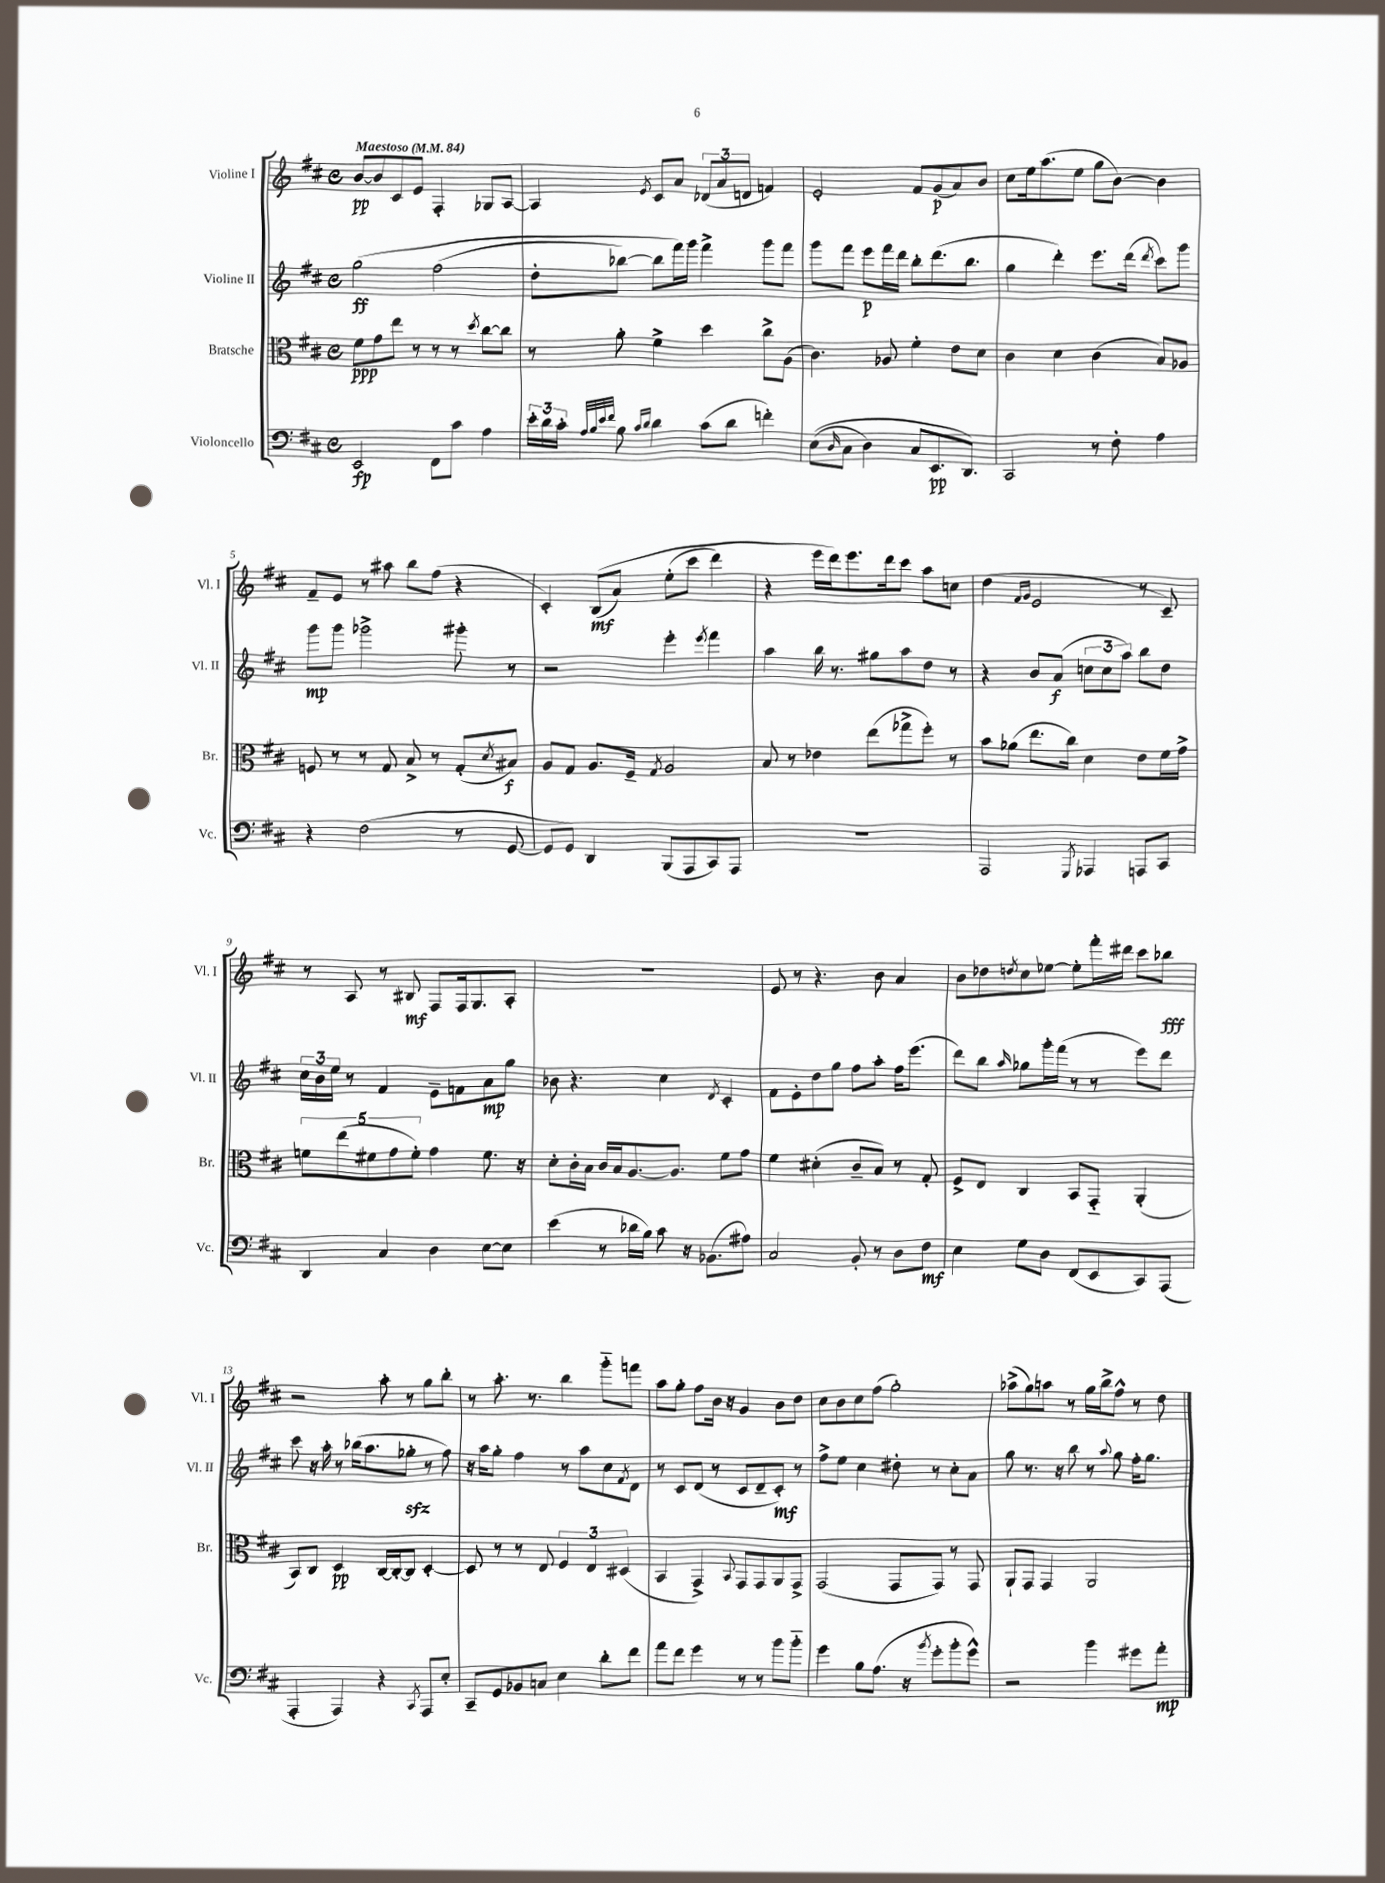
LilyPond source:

<<
\new StaffGroup <<
\new Staff = "s0" \with { instrumentName = "Violine I" shortInstrumentName = "Vl. I" } {
    \clef treble \key d \major \defaultTimeSignature \time 4/4 \tempo "Maestoso" 4 = 84
    b'8~\pp b'8 cis'8 e'8 fis4-. ges8 a8~ |
    a4 \acciaccatura { e'8 } cis'8 a'8 \tuplet 3/2 { des'8( a'8 d'8 } f'4) |
    e'2-. fis'8 g'8\p( a'8) b'8 |
    cis''8 e''16 a''8.( e''8 g''8 b'8~) b'4 |
    fis'8-- e'8 r8 ais''8 b''8 fis''8( r4 |
    cis'4-.) b8\mf(\( a'8) e''8-.( cis'''8 d'''4) |
    r4 e'''16 d'''16\) e'''8. d'''16 cis'''8 a''8 c''8 |
    d''4( \grace { fis'16 g'16 } e'2 r8 cis'8--) |
    r8 a8 r8 bis8\mf fis8 fis16 g8. a8-. |
    R1 |
    e'8 r8 r4. b'8 a'4 |
    b'8 des''8 \acciaccatura { d''8 } cis''8 ees''8~ ees''8-. fis'''16-. dis'''16 cis'''8 bes''8\fff |
    r2 a''8-. r8 g''8 b''8-. |
    r8 a''8.-. r8. b''4 g'''8-_ f'''8 |
    a''8 g''8-. fis''8 b'16 r16 g'4 b'8 d''8 |
    cis''8 b'8 cis''8 fis''8( g''2-.) |
    aes''8->( g''8) a''8 r8 g''16 b''16-> fis''8-^ r8 d''8 \bar "|." |
}
\new Staff = "s1" \with { instrumentName = "Violine II" shortInstrumentName = "Vl. II" } {
    \clef treble \key d \major \defaultTimeSignature \time 4/4
    g''2\ff\( fis''2( |
    d''8-. bes''8~) bes''8 fis'''16\) g'''16 fis'''4-> g'''8 fis'''8 |
    g'''8 fis'''8 e'''8\p fis'''16 d'''16 b''8-. d'''8.( b''8. |
    g''4 d'''4-.) e'''8. d'''16( \acciaccatura { d'''8 } cis'''8) g'''8 |
    g'''8\mp g'''8 ges'''2-> gis'''8-. r8 |
    r2 e'''4-. \acciaccatura { e'''8 } fis'''4 |
    a''4 b''16 r8. gis''8 a''8 d''8 r8 |
    r4 b'8 a'8\f( \tuplet 3/2 { c''8 c''8 a''8) } b''8 d''8 |
    \tuplet 3/2 { cis''16 b'16 e''16 } r8 fis'4 e'8-- f'8 a'8\mp g''8 |
    bes'8 r4. cis''4 \acciaccatura { d'8 } cis'4-. |
    fis'8 e'8-. d''8 g''8 fis''8 a''8-. fis''16 e'''8.( |
    d'''8) b''8 \grace { a''16 } ges''8 g'''16-. fis'''16( r8 r8 e'''8) d'''8 |
    cis'''8 r16 a''16-. r8 bes''16( a''8. ges''8-.\sfz r8 fis''8) |
    r16 a''16 g''8-. fis''4 r8 a''8 cis''8 \acciaccatura { fis'8 } d'8 |
    r8 cis'8 d'8( r8 cis'8 d'8-- cis'8-.\mf) r8 |
    fis''8-> e''8 cis''4 dis''8-. r8 cis''8-. a'8 |
    g''8 r8. r16 b''8 r8 \appoggiatura { a''8 } g''8 fis''16-. g''8. \bar "|." |
}
\new Staff = "s2" \with { instrumentName = "Bratsche" shortInstrumentName = "Br." } {
    \clef alto \key d \major \defaultTimeSignature \time 4/4
    fis'8\ppp g'8 e''8 r8 r8 r8 \acciaccatura { d''8 } cis''8~ cis''8 |
    r8 a'8-. fis'4-> d''4 cis''8-> a8( |
    cis'4.) aes8 fis'4-. e'8 d'8 |
    cis'4 d'4 cis'4( b8) aes8 |
    f8 r8 r8 g8 b8-> r8 g8-.( \acciaccatura { d'8 } bis8\f) |
    a8 g8 a8. fis16-- \acciaccatura { g8 } a2 |
    b8 r8 ees'4 e''8( ges''8-> fis''8-.) r8 |
    b'8 aes'8( e''8. cis''16) d'4 e'8 fis'16 g'16-> |
    \tuplet 5/4 { f'8 e''8( fis'8 g'8 fis'8-.) } g'4 fis'8. r16 |
    d'8-. cis'16-. b16 cis'16 b16 a8.~ a8. fis'8 g'8 |
    fis'4 dis'4-.( cis'8-- b8) r8 g8-. |
    fis8-> e8 cis4 b,8 g,8-_ a,4-.( |
    b,8) cis8 d4\pp cis16~ cis16~-. cis8 d4~-. |
    d8 r8 r8 e8 \tuplet 3/2 { fis4 e4 dis4( } |
    b,4 g,4->) \appoggiatura { b,8 } g,8 g,8 a,8 g,8-> |
    g,2( g,8 g,8) r8 g,8 |
    a,8-! g,8 g,4 a,2 \bar "|." |
}
\new Staff = "s3" \with { instrumentName = "Violoncello" shortInstrumentName = "Vc." } {
    \clef bass \key d \major \defaultTimeSignature \time 4/4
    e,2\fp fis,8 cis'8 a4 |
    \tuplet 3/2 { e'16-. d'16 cis'16-. } \grace { a32 b32 e'32 fis'32 } b8 \grace { cis'16 d'16 } d'4 cis'8( d'8 f'4-.) |
    e8(\( \grace { d16 } cis8 d4) cis8 e,8.\pp d,8.\) |
    cis,2 r8 fis8-. a4 |
    r4 fis2( r8 g,8~ |
    g,8 g,8) d,4 b,,8( a,,8 cis,8) a,,8 |
    R1 |
    a,,2 \acciaccatura { g,,8 } aes,,4 a,,8 cis,8 |
    d,4 cis4 d4 e8~ e8 |
    e'4( r8 des'16 b16) cis'8 r16 bes,8.( ais8) |
    cis2 b,8-. r8 d8 fis8\mf |
    e4 g8 d8 fis,8( e,8 cis,8) a,,8( |
    a,,4-. a,,4) r4 \acciaccatura { cis,8 } a,,8 e8-. |
    cis,8-- g,8 bes,8 c8 e4 d'8-. fis'8 |
    a'8 fis'8 g'4 r8 r8 b'8 b'8-_ |
    g'4 b8 a8.( r16 \acciaccatura { b'8 } g'8-. b'8-. g'8-^) |
    r2 b'4 gis'8 a'8-.\mp \bar "|." |
}
>>
>>
